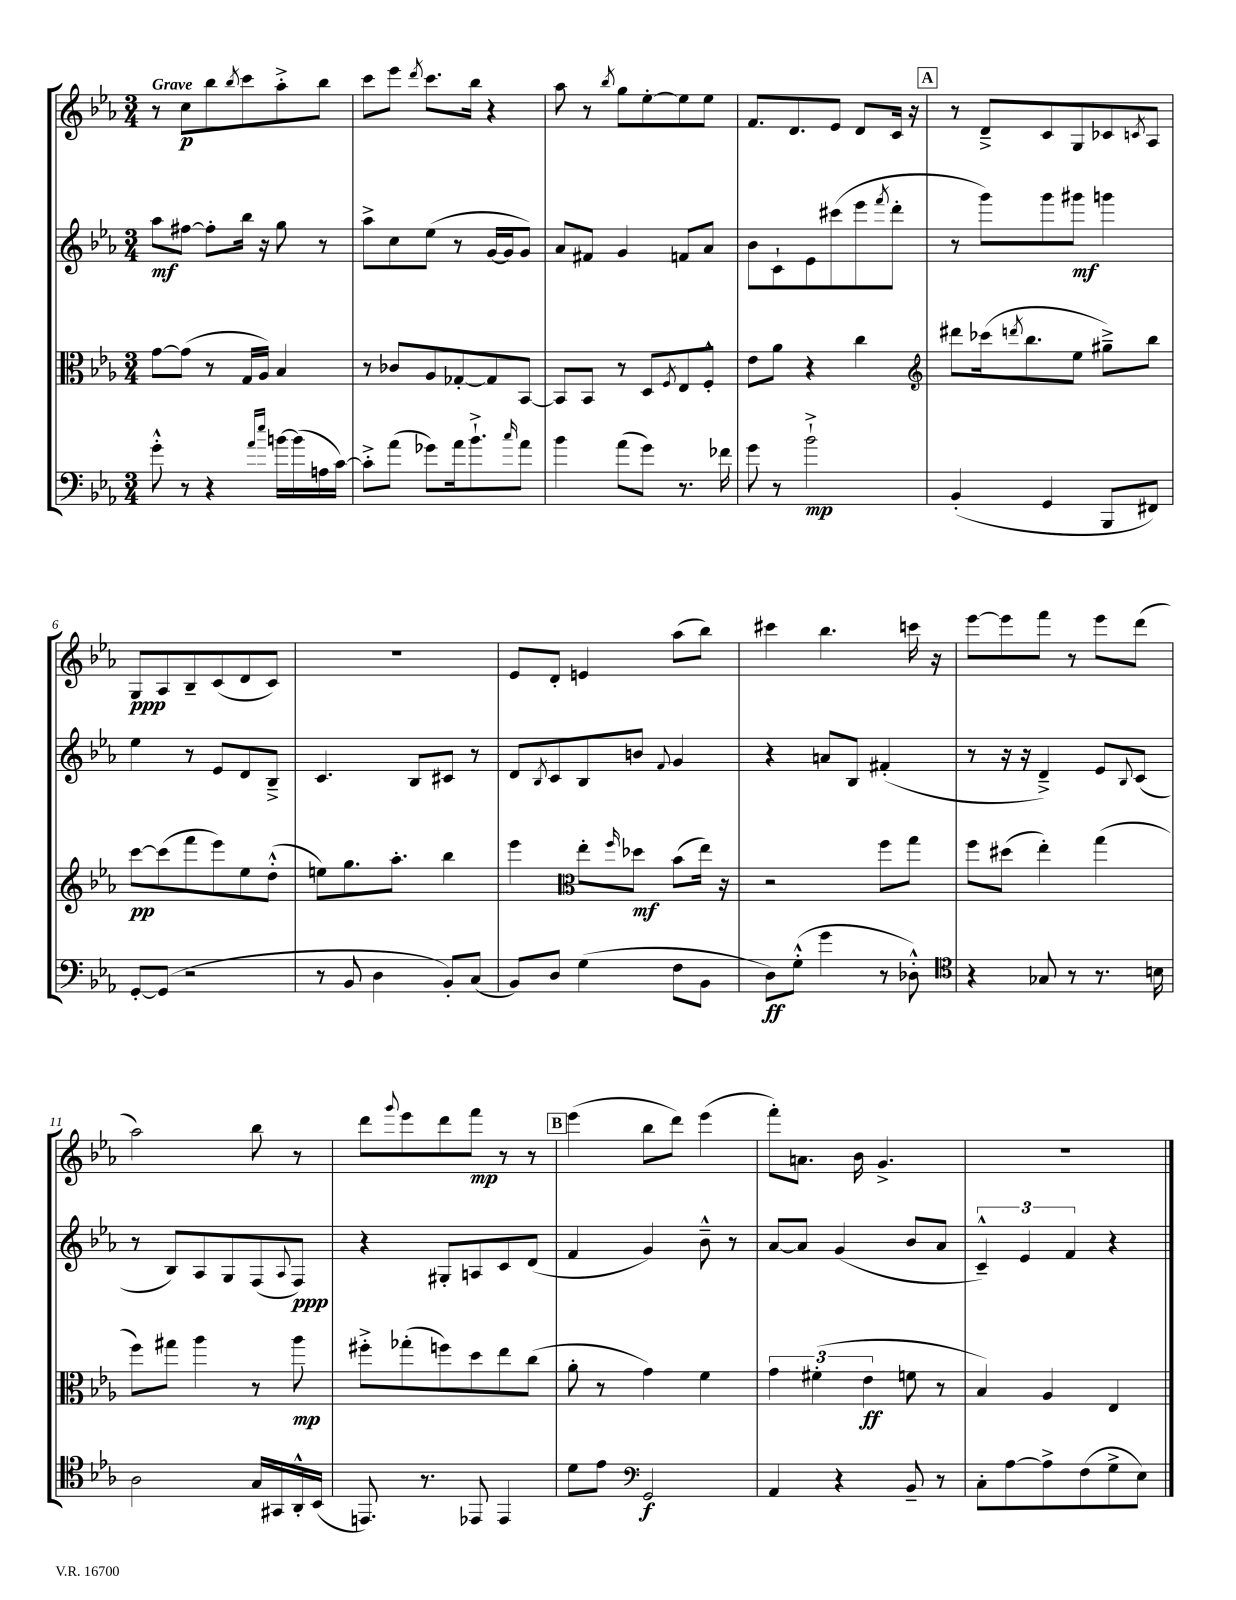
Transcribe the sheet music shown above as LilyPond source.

<<
\new StaffGroup <<
\new Staff = "s0" {
    \clef treble \key ees \major \numericTimeSignature \time 3/4 \tempo "Grave"
    r8 c''8\p bes''8 \acciaccatura { bes''8 } c'''8 aes''8-.-> bes''8 |
    c'''8 ees'''8 \acciaccatura { d'''8 } c'''8. bes''16 r4 |
    aes''8 r8 \acciaccatura { bes''8 } g''8 ees''8~-. ees''8 ees''8 |
    f'8. d'8. ees'8 d'8 c'16 r16 |
    \mark \markup { \box "A" } r8 d'8---> c'8 g8 ces'8 \acciaccatura { c'8 } aes8 |
    g8\ppp aes8 bes8-- c'8( d'8 c'8) |
    R2. |
    ees'8 d'8-. e'4 aes''8( bes''8) |
    cis'''4 bes''4. c'''16 r16 |
    ees'''8~ ees'''8 f'''8 r8 ees'''8 d'''8( |
    aes''2) bes''8 r8 |
    d'''8 \appoggiatura { g'''8 } ees'''8 d'''8 f'''8\mp r8 r8 |
    \mark \markup { \box "B" } ees'''4( bes''8 d'''8) ees'''4( |
    f'''8-.) a'8. bes'16 g'4.-> |
    R2. \bar "|." |
}
\new Staff = "s1" {
    \clef treble \key ees \major \numericTimeSignature \time 3/4
    aes''8\mf fis''8~ fis''8-. bes''16 r16 g''8 r8 |
    aes''8-> c''8 ees''8( r8 g'16~ g'16 g'8) |
    aes'8 fis'8 g'4 f'8 aes'8 |
    bes'8 c'8-! ees'8 cis'''8( ees'''8 \acciaccatura { f'''8 } d'''8-. |
    \mark \markup { \box "A" } r8 g'''8) g'''8 gis'''8\mf g'''4 |
    ees''4 r8 ees'8 d'8 bes8---> |
    c'4. bes8 cis'8 r8 |
    d'8 \acciaccatura { bes8 } c'8 bes8 b'8 \appoggiatura { f'8 } g'4 |
    r4 a'8 bes8 fis'4-.( |
    r8 r16 r16 d'4--->) ees'8 \appoggiatura { bes8 } c'8( |
    r8 bes8) aes8 g8 f8( \appoggiatura { aes8 } f8\ppp) |
    r4 gis8-. a8 c'8 d'8( |
    \mark \markup { \box "B" } f'4 g'4) bes'8---^ r8 |
    aes'8~ aes'8 g'4( bes'8 aes'8 |
    \tuplet 3/2 { c'4---^) ees'4 f'4 } r4 \bar "|." |
}
\new Staff = "s2" {
    \clef alto \key ees \major \numericTimeSignature \time 3/4
    g'8~ g'8( r8 g16 aes16) bes4 |
    r8 ces'8 aes8 ges8~-. ges8 bes,8~ |
    bes,8 bes,8 r8 d8 \acciaccatura { f8 } ees8 f8-.-^ |
    ees'8 aes'8 r4 c''4 |
    \mark \markup { \box "A" } \clef treble dis'''8 ces'''16( \acciaccatura { d'''8 } bes''8. ees''8 gis''8--->) bes''8 |
    c'''8~\pp c'''8( f'''8 ees'''8) ees''8 d''8-.-^( |
    e''8) g''8. aes''8.-. bes''4 |
    ees'''4 \clef alto ees''8-. \grace { f''16 } des''8\mf bes'8( ees''16) r16 |
    r2 f''8 g''8 |
    f''8 dis''8( ees''4-.) g''4( |
    f''8) gis''8 aes''4 r8 aes''8\mp |
    fis''8-.-> ges''8-.( f''8) d''8 ees''8 c''8( |
    \mark \markup { \box "B" } aes'8-. r8 g'4) f'4 |
    \tuplet 3/2 { g'4 fis'4-.( ees'4\ff } f'8 r8 |
    bes4) aes4 ees4 \bar "|." |
}
\new Staff = "s3" {
    \clef bass \key ees \major \numericTimeSignature \time 3/4
    g'8-.-^ r8 r4 \grace { aes'16 ees''16 } b'16~ b'16( a16 c'16~) |
    c'8-.-> aes'8( ges'8) aes'16 bes'8.-!-> \grace { c''16 } aes'8 |
    bes'4 aes'8( g'8) r8. fes'16 |
    g'8 r8 bes'2-!->\mp |
    \mark \markup { \box "A" } bes,4-.( g,4 bes,,8 fis,8) |
    g,8~-. g,8( r2 |
    r8 bes,8 d4 bes,8-.) c8( |
    bes,8) d8 g4( f8 bes,8 |
    d8\ff) g8-.-^( g'4 r8 des8-.-^) |
    \clef tenor r4 ges8 r8 r8. b16 |
    aes2 g16 gis,16 aes,16-.-^ bes,16( |
    e,8.) r8. ees,8 ees,4 |
    \mark \markup { \box "B" } d'8 ees'8 \clef bass g,2\f |
    aes,4 r4 bes,8-- r8 |
    c8-. aes8~ aes8-> f8( g8-> ees8) \bar "|." |
}
>>
>>
